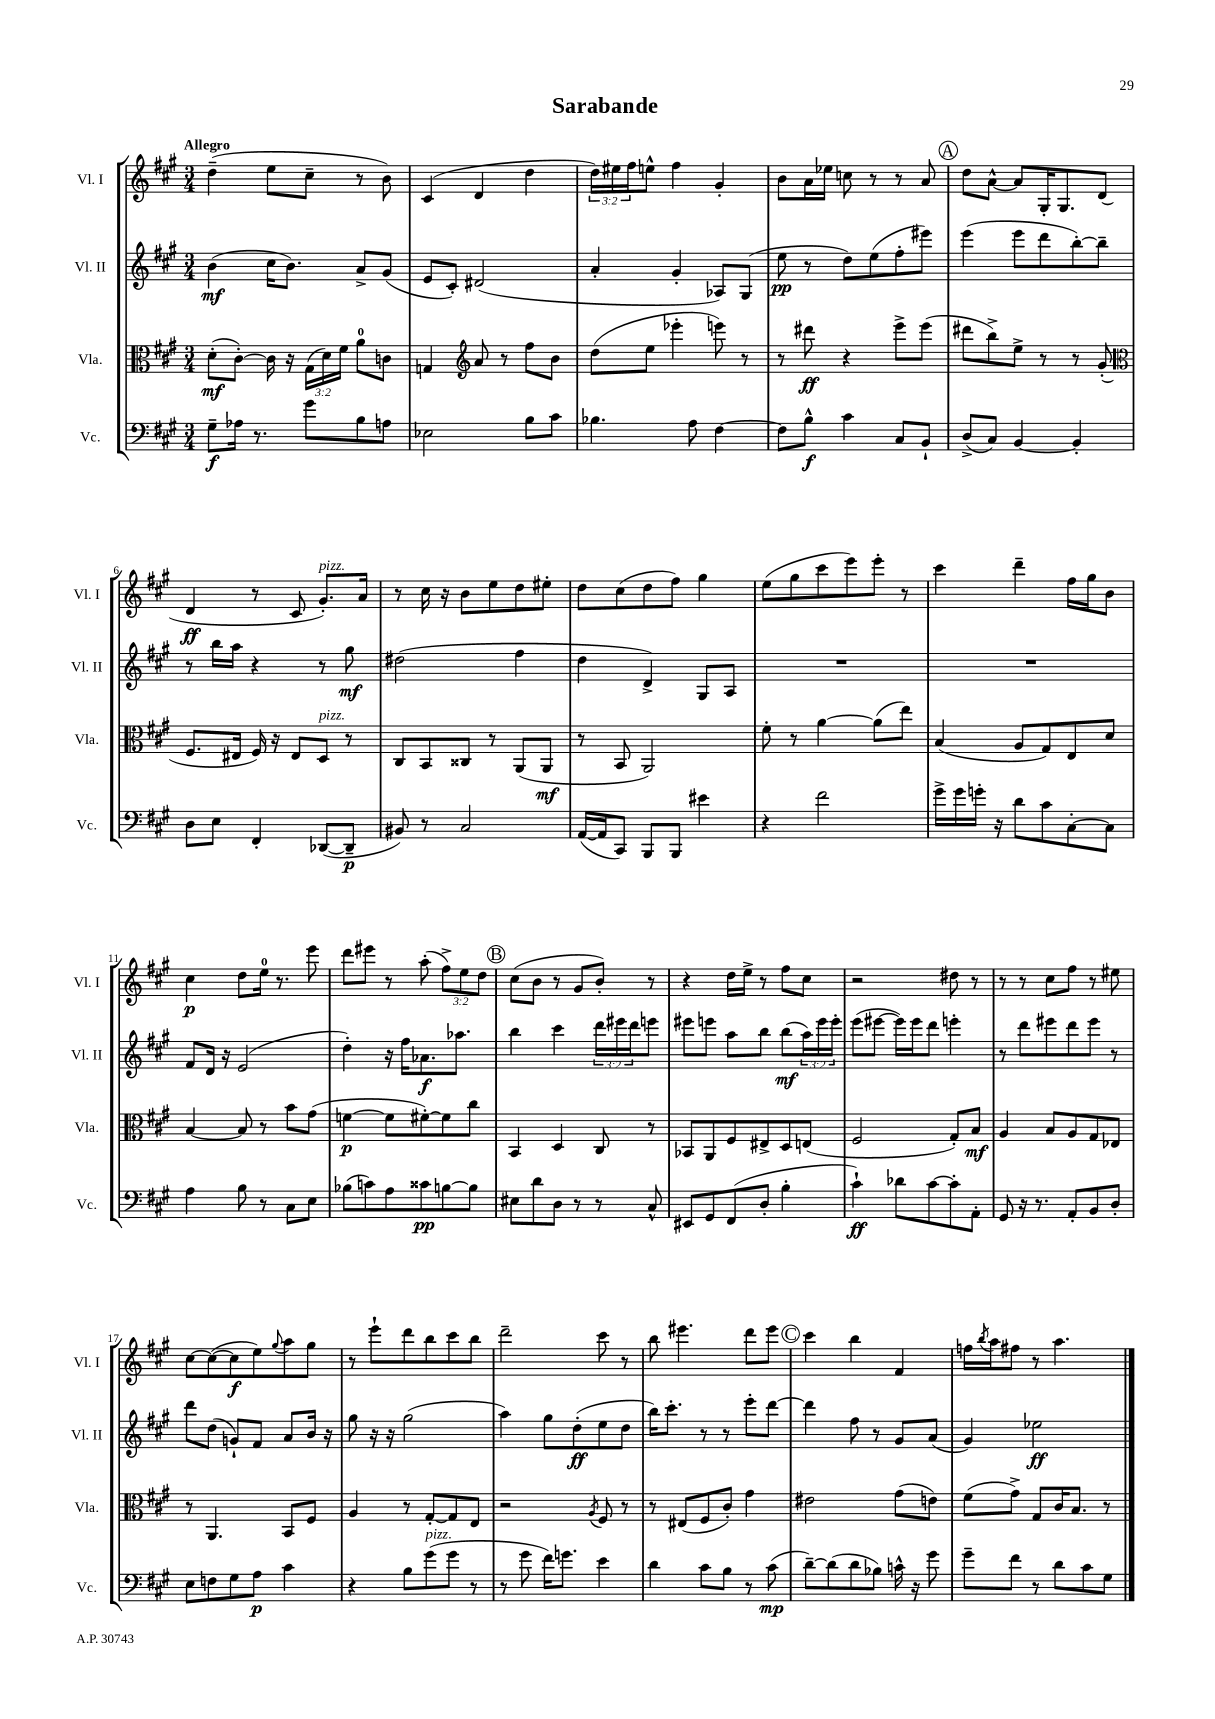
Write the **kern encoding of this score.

**kern	**dynam	**kern	**dynam	**kern	**dynam	**kern	**dynam
*part4	*part4	*part3	*part3	*part2	*part2	*part1	*part1
*staff4	*staff4	*staff3	*staff3	*staff2	*staff2	*staff1	*staff1
*I"Vc.	*	*I"Vla.	*	*I"Vl. II	*	*I"Vl. I	*
*I'Vc.	*	*I'Vla.	*	*I'Vl. II	*	*I'Vl. I	*
*clefF4	*	*clefC3	*	*clefG2	*	*clefG2	*
*k[f#c#g#]	*	*k[f#c#g#]	*	*k[f#c#g#]	*	*k[f#c#g#]	*
*M3/4	*	*M3/4	*	*M3/4	*	*M3/4	*
=1	=1	=1	=1	=1	=1	=1	=1
!	!	!	!	!	!	!LO:TX:a:B:t=Allegro	!
8G#~\L	f	(8d'\L	mf	(4b\	mf	(4dd~\	.
16A-X\Jk	.	[8c#'\J)	.	.	.	.	.
8.r	.	.	.	.	.	.	.
.	.	16c#\]	.	16cc#\KL	.	8ee\L	.
.	.	16r	.	8.b\J)	.	.	.
8g#\L	.	(24G#\LL	.	.	.	8cc#~\J	.
.	.	24d\)	.	.	.	.	.
.	.	24f#\JJ	.	.	.	.	.
8B\	.	8a\L	.	8a^/L	.	8r	.
8An\J	.	8cn\J	.	(8g#/J	.	8b\)	.
=2	=2	=2	=2	=2	=2	=2	=2
2E-X\	.	4Gn/	.	8e/L	.	(4c#/	.
.	.	.	.	8c#'/J)	.	.	.
*	*	*clefG2	*	*	*	*	*
.	.	8a/	.	(2d#X/	.	4d/	.
.	.	8r	.	.	.	.	.
8B\L	.	8ff#\L	.	.	.	4dd\	.
8c#\J	.	8b\J	.	.	.	.	.
=3	=3	=3	=3	=3	=3	=3	=3
4.B-X\	.	(8dd\L	.	4a'/	.	24dd\LL)	.
.	.	.	.	.	.	24ee#X\	.
.	.	.	.	.	.	24ff#\J	.
.	.	8ee\J	.	.	.	8een^^\J	.
.	.	4eee-X'\	.	4g#'/	.	4ff#\	.
8A\	.	.	.	.	.	.	.
[4F#\	.	8eeen\)	.	8A-X/L)	.	4g#'/	.
.	.	8r	.	(8G#/J	.	.	.
=4	=4	=4	=4	=4	=4	=4	=4
8F#\L]	.	8r	.	8ee\	pp	8b\L	.
8B^^\J	f	8ddd#X\	ff	8r	.	16a\L	.
.	.	.	.	.	.	16ee-X\JJ	.
4c#\	.	4r	.	8dd\L)	.	8ccn\	.
.	.	.	.	(8ee\	.	8r	.
8C#/L	.	8eee^\L	.	8ff#'\	.	8r	.
8BB`/J	.	(8eee\J	.	8eee#X\J)	.	8a/	.
!!LO:REH:place=s1:t=A
=5	=5	=5	=5	=5	=5	=5	=5
(8D^/L	.	8ddd#X\L	.	(4eee\	.	8dd\L	.
8C#/J)	.	8bb^\)	.	.	.	[8a^^\J	.
[4BB/	.	8ee^\J	.	8eee\L	.	8a/L]	.
.	.	8r	.	8ddd\	.	16G#'/K	.
.	.	.	.	.	.	8.G#/	.
4BB'/]	.	8r	.	[8bb'\)	.	.	.
.	.	(8g#'/	.	8bb~\J]	.	(8d/J	.
!!LO:LB:g=z
=6	=6	=6	=6	=6	=6	=6	=6
*	*	*clefC3	*	*	*	*	*
8D\L	.	8.F#/L	.	8r	.	4d/	ff
8E\J	.	.	.	16bb\LL	.	.	.
.	.	16E#X/Jk	.	16aa\JJ	.	.	.
4FF#'/	.	16F#/)	.	4r	.	8r	.
.	.	16r	.	.	.	.	.
.	.	8E#/L	.	.	.	8c#/	.
!	!	!	!	!	!	!LO:TX:a:i:t=pizz.	!
!	!	!LO:TX:a:i:t=pizz.	!	!	!	!	!
([8DD-X/L	.	8D/J	.	8r	.	8.g#'/L)	.
8DD-~/J]	p	8r	.	8gg#\	mf	.	.
.	.	.	.	.	.	16a/Jk	.
=7	=7	=7	=7	=7	=7	=7	=7
8BB#X/)	.	8C#/L	.	(2dd#X\	.	8r	.
8r	.	8BB/	.	.	.	16cc#\	.
.	.	.	.	.	.	16r	.
2C#/	.	8C##X/J	.	.	.	8b\L	.
.	.	8r	.	.	.	8ee\	.
.	.	(8AA/L	.	4ff#\	.	8dd\	.
.	.	8AA/J	mf	.	.	8ee#X'\J	.
=8	=8	=8	=8	=8	=8	=8	=8
([16AA/LL	.	8r	.	4dd\	.	8dd\L	.
16AA/J]	.	.	.	.	.	.	.
8CC#/J)	.	8BB/	.	.	.	(8cc#\	.
8BBB/L	.	2AA/)	.	4d^/)	.	8dd\	.
8BBB/J	.	.	.	.	.	8ff#\J)	.
4e#X\	.	.	.	8G#/L	.	4gg#\	.
.	.	.	.	8A/J	.	.	.
=9	=9	=9	=9	=9	=9	=9	=9
4r	.	8f#'\	.	2.r	.	(8ee\L	.
.	.	8r	.	.	.	8gg#\	.
2f#\	.	[4a\	.	.	.	8ccc#\	.
.	.	.	.	.	.	8eee\)	.
.	.	(8a\L]	.	.	.	8eee'\J	.
.	.	8ee\J)	.	.	.	8r	.
=10	=10	=10	=10	=10	=10	=10	=10
16g#^\LL	.	(4B/	.	2.r	.	4ccc#\	.
16g#\	.	.	.	.	.	.	.
16gn'\JJ	.	.	.	.	.	.	.
16r	.	.	.	.	.	.	.
8d\L	.	8A/L	.	.	.	4ddd~\	.
8c#\	.	8G#/)	.	.	.	.	.
[8C#'\	.	8E/	.	.	.	16ff#\LL	.
.	.	.	.	.	.	16gg#\J	.
8C#\J]	.	8d/J	.	.	.	8b\J	.
!!LO:LB:g=z
=11	=11	=11	=11	=11	=11	=11	=11
4A\	.	[4B/	.	8f#/L	.	4cc#\	p
.	.	.	.	16d/Jk	.	.	.
.	.	.	.	16r	.	.	.
8B\	.	8B/]	.	(2e/	.	8dd\L	.
8r	.	8r	.	.	.	16ee\Jk	.
.	.	.	.	.	.	8.r	.
8C#\L	.	8b\L	.	.	.	.	.
8E\J	.	(8g#\J	.	.	.	8eee\	.
=12	=12	=12	=12	=12	=12	=12	=12
(8B-X\L	.	[4fn\	p	4dd'\)	.	8ddd\L	.
8cn\)	.	.	.	.	.	8eee#X\J	.
8A\	.	8f\L]	.	16r	.	8r	.
.	.	.	.	16ff#\KL	.	.	.
8c##X\	pp	[8f#X'\)	.	8.a-X\	f	(8aa'\	.
[8Bn\	.	8f#\]	.	.	.	12ff#^\L)	.
.	.	.	.	8.aa-X\J	.	.	.
.	.	.	.	.	.	12ee\	.
8B\J]	.	8cc#\J	.	.	.	.	.
.	.	.	.	.	.	12dd\J	.
!!LO:REH:place=s1:t=B
=13	=13	=13	=13	=13	=13	=13	=13
8E#X\L	.	4BB/	.	4bb\	.	(8cc#\L	.
8d\	.	.	.	.	.	8b\J	.
8D\J	.	4D/	.	4ccc#\	.	8r	.
8r	.	.	.	.	.	8g#/L	.
8r	.	8C#/	.	24ddd\LL	.	8b'/J)	.
.	.	.	.	24eee#X\	.	.	.
.	.	.	.	24ddd\J	.	.	.
8C#^^/	.	8r	.	8eeen\J	.	8r	.
=14	=14	=14	=14	=14	=14	=14	=14
8EE#X/L	.	8BB-X/L	.	8eee#X\L	.	4r	.
8GG#/	.	8AA/	.	8eeen\J	.	.	.
(8FF#/	.	8F#/	.	8aa\L	.	16dd\LL	.
.	.	.	.	.	.	16ee^\JJ	.
8D'/J	.	8E#X^/	.	8bb\J	.	8r	.
4B'\	.	8D/	.	(8bb\L	mf	8ff#\L	.
.	.	(8En/J	.	24aa\L)	.	8cc#\J	.
.	.	.	.	24eee\	.	.	.
.	.	.	.	24eee'\JJ	.	.	.
=15	=15	=15	=15	=15	=15	=15	=15
4c#`\)	ff	2F#/	.	(8eee\L	.	2r	.
.	.	.	.	[8eee#X\J	.	.	.
8d-X\L	.	.	.	16eee#\LL])	.	.	.
.	.	.	.	16eee#\J	.	.	.
[8c#\	.	.	.	8ddd\J	.	.	.
8c#'\]	.	8G#'/L)	.	4eeen'\	.	8dd#X\	.
8AA'\J	.	8B/J	mf	.	.	8r	.
=16	=16	=16	=16	=16	=16	=16	=16
8GG#/	.	4A/	.	8r	.	8r	.
16r	.	.	.	8ddd\L	.	8r	.
8.r	.	.	.	.	.	.	.
.	.	8B/L	.	8eee#X\	.	8cc#\L	.
8AA'/L	.	8A/	.	8ddd\	.	8ff#\J	.
8BB/	.	8G#/	.	8eee#\J	.	8r	.
8D'/J	.	8E-X/J	.	8r	.	8ee#X\	.
!!LO:LB:g=z
=17	=17	=17	=17	=17	=17	=17	=17
8E\L	.	8r	.	8ddd\L	.	[8cc#\L	.
8Fn\	.	4.AA/	.	(8dd\J	.	(8cc#\_	.
8G#\	.	.	.	8gn`/L)	.	8cc#\]	f
8A\J	p	.	.	8f#/J	.	8ee\)	.
.	.	.	.	.	.	8qqgg#/	.
4c#\	.	8BB/L	.	8a/L	.	8aa\	.
.	.	8F#/J	.	16b/Jk	.	8gg#\J	.
.	.	.	.	16r	.	.	.
=18	=18	=18	=18	=18	=18	=18	=18
4r	.	4A/	.	8gg#\	.	8r	.
.	.	.	.	16r	.	8eee`\L	.
.	.	.	.	16r	.	.	.
8B\L	.	8r	.	(2gg#\	.	8ddd\	.
!LO:TX:a:i:t=pizz.	!	!	!	!	!	!	!
(8g#\	.	[8G#'/L	.	.	.	8bb\	.
8g#\J	.	8G#/]	.	.	.	8ccc#\	.
8r	.	8E/J	.	.	.	8bb\J	.
=19	=19	=19	=19	=19	=19	=19	=19
8r	.	2r	.	4aa\)	.	2ddd~\	.
8g#\	.	.	.	.	.	.	.
16f#\KL)	.	.	.	8gg#\L	.	.	.
8.gn\J	.	.	.	.	.	.	.
.	.	.	.	(8dd'\	ff	.	.
.	.	8qA/	.	.	.	.	.
4e\	.	8F#/	.	8ee\	.	8ccc#\	.
.	.	8r	.	8dd\J	.	8r	.
=20	=20	=20	=20	=20	=20	=20	=20
4d\	.	8r	.	16bb\KL)	.	8bb\	.
.	.	.	.	8.ccc#'\J	.	.	.
.	.	(8E#X/L	.	.	.	4.eee#X\	.
8c#\L	.	8F#/	.	8r	.	.	.
8B\J	.	8c#'/J)	.	8r	.	.	.
8r	.	4g#\	.	8eee'\L	.	8ddd\L	.
(8c#\	mp	.	.	[8ddd\J	.	8eee#\J	.
!!LO:REH:place=s1:t=C
=21	=21	=21	=21	=21	=21	=21	=21
[8d~\L)	.	2e#X\	.	4ddd\]	.	4ccc#\	.
(8d\]	.	.	.	.	.	.	.
8d\	.	.	.	8ff#\	.	4bb\	.
8B-X\J)	.	.	.	8r	.	.	.
16cn^^\	.	(8g#\L	.	8g#/L	.	4f#/	.
16r	.	.	.	.	.	.	.
8g#\	.	8en\J)	.	(8a/J	.	.	.
=22	=22	=22	=22	=22	=22	=22	=22
8g#~\L	.	(8f#\L	.	4g#/)	.	16ffn\LL	.
.	.	.	.	.	.	8qbb/	.
.	.	.	.	.	.	16aa\J	.
8f#\J	.	8g#^\J)	.	.	.	8ff#X\J	.
8r	.	8G#/L	.	2ee-X\	ff	8r	.
8d\L	.	16c#/K	.	.	.	4.aa\	.
.	.	8.B/J	.	.	.	.	.
8c#\	.	.	.	.	.	.	.
8G#\J	.	8r	.	.	.	.	.
==	==	==	==	==	==	==	==
*-	*-	*-	*-	*-	*-	*-	*-
